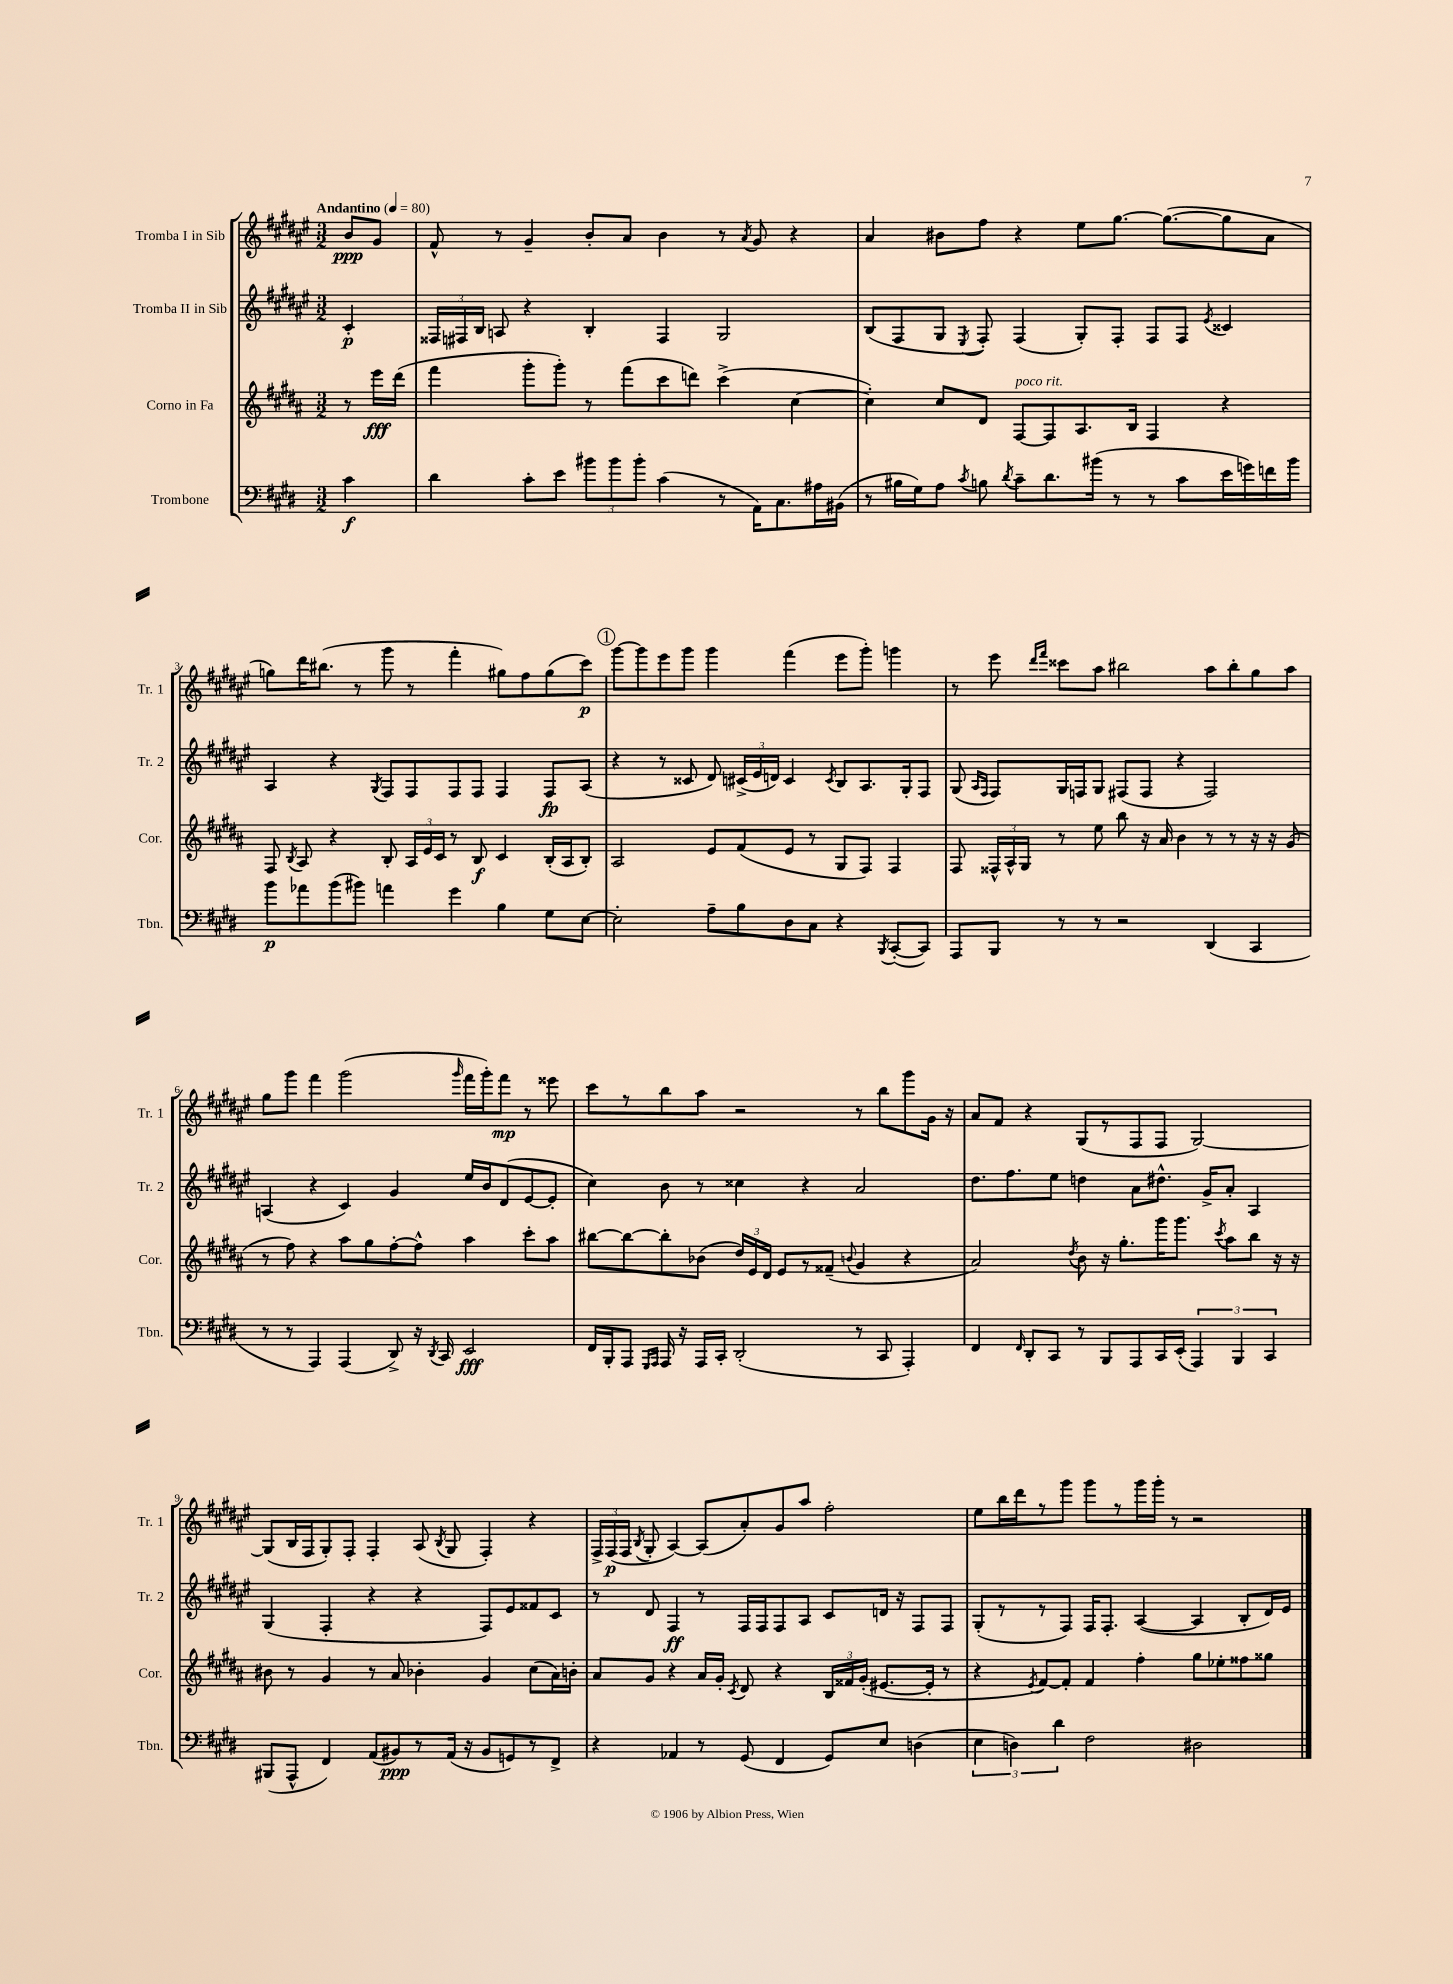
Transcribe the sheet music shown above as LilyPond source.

<<
\new StaffGroup <<
\new Staff = "s0" \with { instrumentName = "Tromba I in Sib" shortInstrumentName = "Tr. 1" } {
    \clef treble \key fis \major \numericTimeSignature \time 3/2 \partial 4 \tempo "Andantino" 4 = 80
    \autoBeamOff b'8[\ppp gis'8] |
    fis'8-^ r8 gis'4-- b'8[-. ais'8] b'4 r8 \acciaccatura { ais'8 } gis'8 r4 |
    ais'4 bis'8[ fis''8] r4 eis''8[ gis''8.]~ gis''8.[~( gis''8 ais'8] |
    g''8[) dis'''16 bis''8.]( r8 gis'''8 r8 fis'''4-. gis''8[) fis''8 gis''8( cis'''8]\p) |
    \mark \markup { \circle "1" } gis'''8[~ gis'''8 eis'''8 gis'''8] gis'''4 fis'''4( eis'''8[ gis'''8]-.) g'''4 |
    r8 eis'''8 \grace { dis'''16[ fis'''16] } cisis'''8[ ais''8] bis''2 ais''8[ bis''8-. gis''8 ais''8] |
    gis''8[ gis'''8] fis'''4 gis'''2( \grace { gis'''16 } fis'''16[ gis'''16-.) fis'''8]\mp r8 eisis'''8 |
    cis'''8[ r8 b''8 ais''8] r2 r8 b''8[ gis'''8 gis'16] r16 |
    ais'8[ fis'8] r4 gis8[( r8 fis8 fis8] gis2~) |
    gis8[( b16 fis16 gis8-.) fis8]-. fis4-. ais8( \acciaccatura { b8 } gis8 fis4-.) r4 |
    \tuplet 3/2 { fis16[-> fis16\p( fis16] } \acciaccatura { b8 } gis8-. ais4~) ais8[( ais'8-.) gis'8 ais''8] fis''2-. |
    eis''8[ b''16 dis'''16 r8 gis'''8] gis'''8[ r8 gis'''16 gis'''16]-. r8 r2 \bar "|." |
}
\new Staff = "s1" \with { instrumentName = "Tromba II in Sib" shortInstrumentName = "Tr. 2" } {
    \clef treble \key fis \major \numericTimeSignature \time 3/2 \partial 4
    \autoBeamOff cis'4-.\p |
    \tuplet 3/2 { fisis16[ fis16 b16] } a8 r4 b4-. fis4 gis2 |
    b8[( fis8 gis8] \acciaccatura { eis8 } fis8-.) fis4( gis8[-.) fis8]-. fis8[ fis8] \acciaccatura { eis'8 } cisis'4 |
    ais4 r4 \acciaccatura { gis8 } fis8[ fis8 fis8 fis8] fis4 fis8[\fp ais8]( |
    \mark \markup { \circle "1" } r4 r8 cisis'8 dis'8) \tuplet 3/2 { cis'16[->( eis'16 d'16]) } cis'4 \acciaccatura { cis'8 } b8[ ais8. gis16-. fis8] |
    gis8( \grace { ais16[ fis16] } fis8[) gis16 f16 gis8] fis8[( fis8] r4 fis2) |
    a4( r4 cis'4) gis'4 eis''16[ b'16 dis'8( eis'8~ eis'8]-. |
    cis''4) b'8 r8 cisis''4 r4 ais'2 |
    dis''8.[ fis''8. eis''8] d''4 ais'8[ dis''8.]-^ gis'16[-> ais'8]-. ais4 |
    gis4( fis4-. r4 r4 fis8[) eis'8 fisis'8 cis'8] |
    r8 dis'8 fis4\ff r8 fis16[ fis16 fis8 ais8] cis'8[ d'16] r16 fis8[ fis8] |
    gis8[-.( r8 r8 fis8]) fis16[ fis8.]-. ais4~( ais4 b8[-. dis'16) eis'16] \bar "|." |
}
\new Staff = "s2" \with { instrumentName = "Corno in Fa" shortInstrumentName = "Cor." } {
    \clef treble \key b \major \numericTimeSignature \time 3/2 \partial 4
    \autoBeamOff r8 e'''16[\fff dis'''16]( |
    fis'''4 gis'''8[-. gis'''8]-.) r8 fis'''8[( cis'''8 d'''8]) cis'''4->( cis''4~ |
    cis''4-.) cis''8[ dis'8] fis8[~^\markup { \italic "poco rit." } fis8 ais8. b16] fis4 r4 |
    fis8 \acciaccatura { b8 } ais8 r4 b8-. \tuplet 3/2 { ais16[ e'16 cis'16] } r8 b8\f cis'4 b16[-.( ais16 b8]-.) |
    \mark \markup { \circle "1" } ais2 e'8[ fis'8( e'8] r8 gis8[ fis8]) fis4 |
    fis8 \tuplet 3/2 { fisis16[-^ ais16-^ gis16] } r8 e''8 b''8 r16 ais'16 b'4 r8 r8 r16 r16 gis'8( |
    r8 fis''8) r4 ais''8[ gis''8 fis''8~-. fis''8]-^ ais''4 cis'''8[-. ais''8] |
    bis''8[~ bis''8~ bis''8-. bes'8]( \tuplet 3/2 { dis''16[) e'16 dis'16] } e'8[ r8 fisis'8]--( \appoggiatura { b'8 } gis'4 r4 |
    ais'2) \acciaccatura { dis''8 } b'8 r16 gis''8.[-. gis'''16 gis'''8.] \acciaccatura { cis'''8 } ais''8[ b''8] r16 r16 |
    bis'8 r8 gis'4 r8 ais'8 bes'4-. gis'4 cis''8[( ais'16) b'16]-. |
    ais'8[ gis'8] r4 ais'16[ gis'16]-. \acciaccatura { cis'8 } dis'8 r4 \tuplet 3/2 { b16[ fisis'16 gis'16]-.( } eis'8.[~ eis'16]-. r8 |
    r4 \acciaccatura { e'8 } fis'8[~) fis'8]-. fis'4 fis''4-. gis''8[ ees''8-. fisis''8 gisis''8] \bar "|." |
}
\new Staff = "s3" \with { instrumentName = "Trombone" shortInstrumentName = "Tbn." } {
    \clef bass \key e \major \numericTimeSignature \time 3/2 \partial 4
    \autoBeamOff cis'4\f |
    dis'4 cis'8[-. e'8] \tuplet 3/2 { bis'8[ bis'8 bis'8]-. } cis'4( r8 a,16[) cis8. ais16 bis,16]( |
    r8 bis16[ gis16) a8] \acciaccatura { cis'8 } b8 \acciaccatura { dis'8 } cis'8[-- dis'8. bis'16]( r8 r8 cis'8[ e'16 g'16) f'16 bis'16] |
    b'8[\p aes'8 b'8( bis'8]) a'4 gis'4 b4 gis8[ e8]~ |
    \mark \markup { \circle "1" } e2-. a8[-- b8 dis8 cis8] r4 \acciaccatura { b,,8 } cis,8[~-.( cis,8]) |
    a,,8[ b,,8] r8 r8 r2 dis,4( cis,4 |
    r8 r8 a,,4) a,,4( dis,8->) r16 \acciaccatura { dis,8 } cis,16 e,2\fff |
    fis,16[ b,,16-. a,,8] \grace { gis,,16[ a,,16] } a,,16 r16 a,,16[ cis,16]-. dis,2-.( r8 cis,8 a,,4-.) |
    fis,4 \grace { fis,16 } dis,8[-. cis,8] r8 b,,8[ a,,8 cis,16 e,16]-.( \tuplet 3/2 { a,,4) b,,4 cis,4 } |
    bis,,8[( a,,8]-^ fis,4) a,8[( bis,8\ppp) r8 a,16]( r16 bis,8[ g,8) r8 fis,8]-> |
    r4 aes,4 r8 gis,8( fis,4 gis,8[) e8] d4( |
    \tuplet 3/2 { e4 d4) dis'4 } fis2 dis2 \bar "|." |
}
>>
>>
